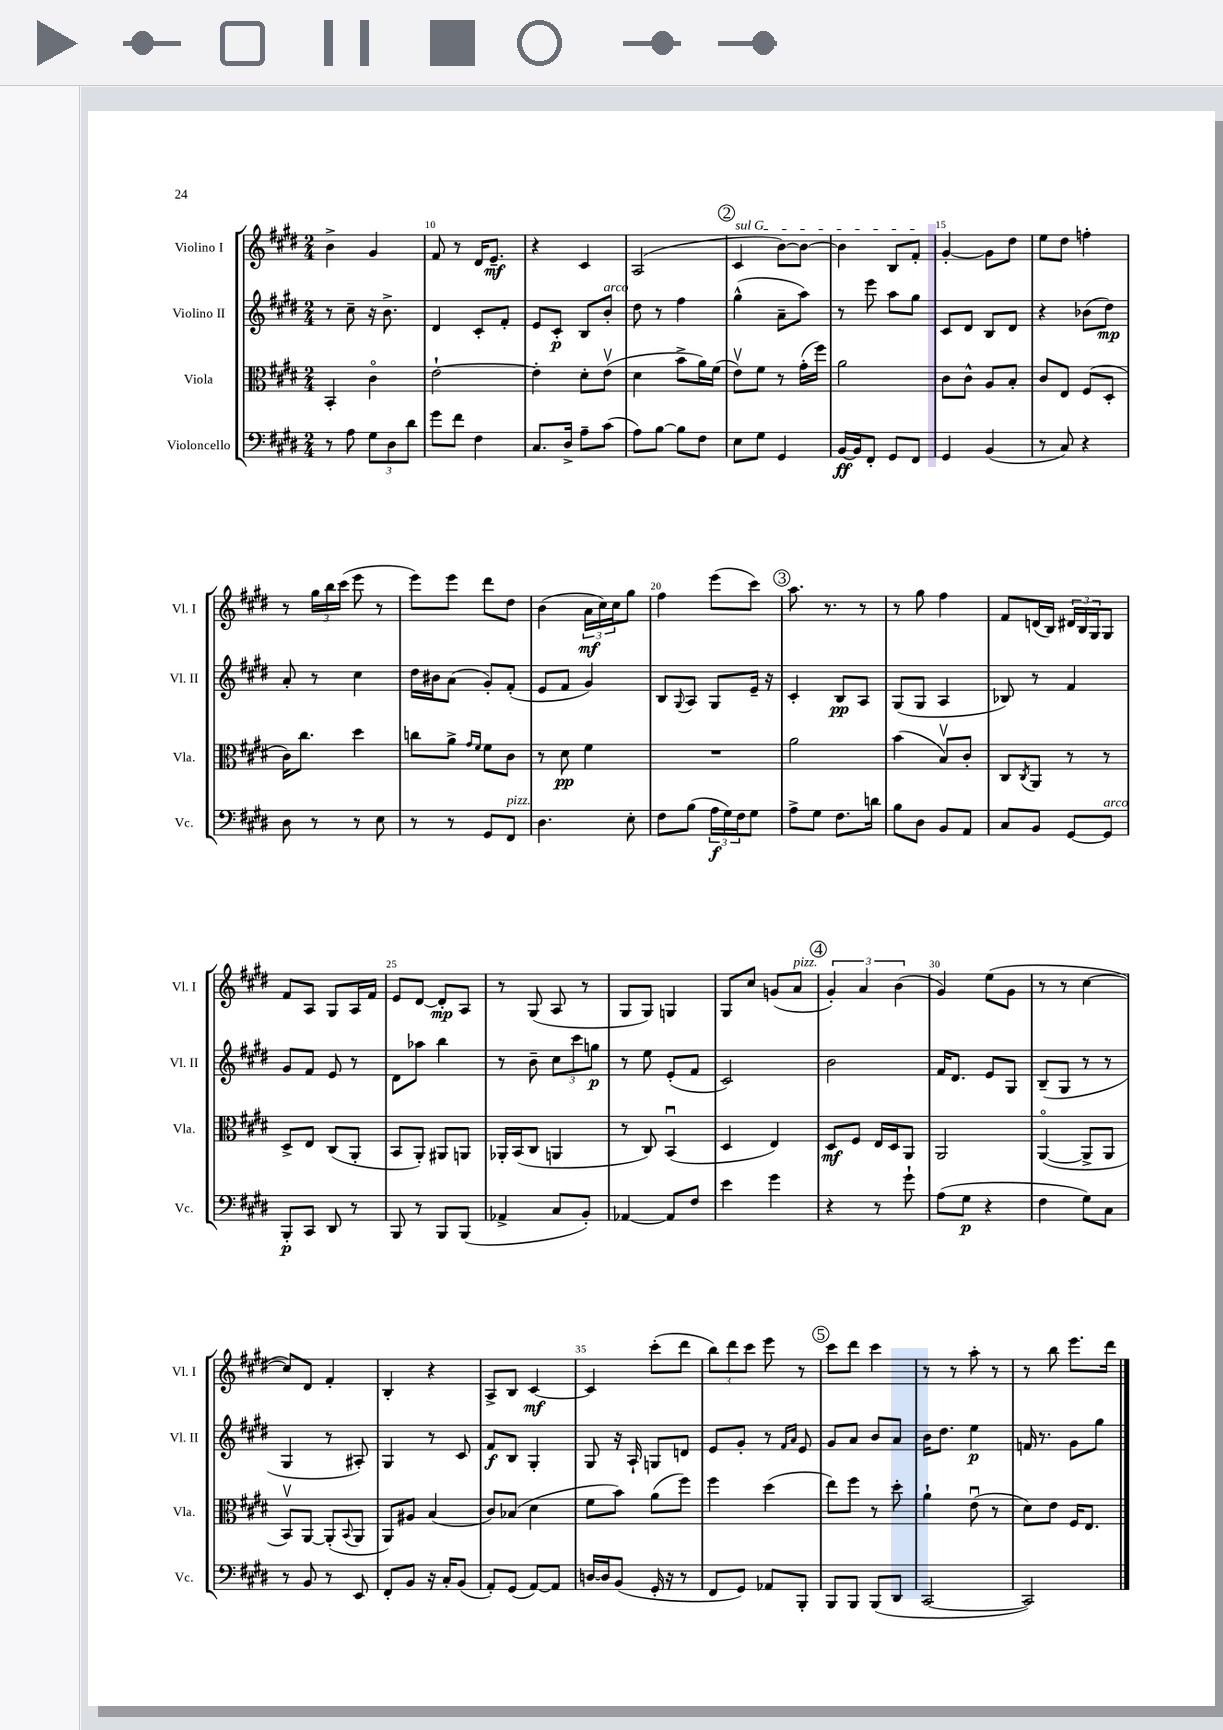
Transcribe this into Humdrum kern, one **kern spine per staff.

**kern	**kern	**kern	**kern
*staff4	*staff3	*staff2	*staff1
*clefF4	*clefC3	*clefG2	*clefG2
*k[f#c#g#d#]	*k[f#c#g#d#]	*k[f#c#g#d#]	*k[f#c#g#d#]
*M2/4	*M2/4	*M2/4	*M2/4
8r	4BB'	8r	4b^
8A	.	8cc#~	.
12G#	4c#o	16r	4g#
.	.	8.b^	.
12D#	.	.	.
12d#	.	.	.
=	=	=	=
8g#	[2e`	4d#	8f#
8f#	.	.	8r
4F#	.	8c#'	16d#
.	.	.	8.e~
.	.	8f#'	.
=	=	=	=
8.C#	4e']	8e	4r
.	.	8c#'	.
16D#^	.	.	.
8A~	8d#'	8B	4c#
(8c#	(8ev	8b'	.
=	=	=	=
8A)	4d#	8dd#	(2A
[8B	.	8r	.
8B]	8b^	4ff#	.
8F#	16a)	.	.
.	(16f#	.	.
=	=	=	=
8E	8ev)	(4gg#^^	4c#
8G#	8f#	.	.
4GG#	8r	8a~	[8b)
.	(16g#'	8aa)	8b_
.	16ff#)	.	.
=	=	=	=
[16BB	2a	8r	4b]
16BB]	.	.	.
8FF#'	.	8eee	.
8GG#	.	8aa	8B
8FF#	.	8gg#	8f#'
=	=	=	=
4GG#	8c#	8c#	[4g#'
.	8c#^^	8d#	.
(4BB	8A	8B	8g#]
.	8B'	8d#	8dd#
=	=	=	=
8r	8c#	4r	8ee
8C#)	8E	.	8dd#
4r	(8F#	(8b-	4ff'
.	8D#'	8dd#)	.
=	=	=	=
8D#	16c#)	8a'	8r
.	8.cc#	.	.
8r	.	8r	24gg#
.	.	.	24bb
.	.	.	(24ccc#
8r	4dd#	4cc#	8eee
8E	.	.	8r
=	=	=	=
8r	8cc	16dd#	8eee)
.	.	16b#	.
8r	8a^	(8a	8eee
.	16qqg#	.	.
.	16qqf#	.	.
8GG#	8f#	8g#')	8ddd#
8FF#	8c#	(8f#'	8dd#
=	=	=	=
4.D#	8r	8e	(4b
.	8d#	8f#	.
.	4f#	4g#)	24a
.	.	.	24cc#)
.	.	.	24cc#
8E'	.	.	8gg#
=	=	=	=
8F#	2r	8B	4ff#
.	.	8qqG#	.
(8B	.	8A	.
24A	.	8G#	(8eee
24G#)	.	.	.
24F#	.	.	.
8G#	.	16e~	8ccc#)
.	.	16r	.
=	=	=	=
8A^	2a	4c#'	8.aa
8G#	.	.	.
.	.	.	8.r
8.F#	.	8B	.
.	.	8A	8r
16d	.	.	.
=	=	=	=
8B	(4b	(8G#	8r
8D#	.	8G#	8gg#
8BB	8Bv)	4A	4ff#
8AA	8c#'	.	.
=	=	=	=
8C#	8C#	8B-)	8f#
.	8qC#	.	.
8BB	8AA	8r	(16d
.	.	.	16B)
[8GG#	8r	4f#	24d#
.	.	.	24B
.	.	.	24G#
8GG#]	8r	.	8G#
=	=	=	=
8BBB'	8D#^	8g#	8f#
8CC#	8E	8f#	8A
8DD#	(8C#	8e	8G#
8r	8AA'	8r	16A
.	.	.	16f#
=	=	=	=
8BBB	8BB	8d#	8e
8r	8AA')	8aa-	[8d#
8BBB	8AA#	4bb	8d#']
(8BBB	8AA	.	8A
=	=	=	=
4AA-^	16AA-'	8r	8r
.	(16BB	.	.
.	8C#	8b~	(8G#
8C#	4AA	12cc#	8A
.	.	12ccc#	.
8BB')	.	.	8r
.	.	12gg	.
=	=	=	=
[4AA-	8r	8r	8G#
.	8C#)	8ee	8G#)
8AA-]	(4BBu	(8e'	4G
8F#	.	8f#	.
=	=	=	=
4e	4D#	2c#)	8G#
.	.	.	8cc#
4g#	4E)	.	(8g
.	.	.	8a
=	=	=	=
4r	8D#	2b	6g#')
.	8F#	.	.
.	.	.	6a
8r	16E	.	.
.	16D#	.	.
.	.	.	(6b
8g#`	8AA	.	.
=	=	=	=
(8A	2AA	16f#	4g#)
.	.	8.d#	.
8G#	.	.	.
4r	.	8e	(8ee
.	.	8G#	8g#
=	=	=	=
4F#	([4AAo	(8B~	8r
.	.	8G#	8r
8G#)	8AA^]	8r	[4cc#
8C#	8AA	8r	.
=	=	=	=
8r	8BBv)	4G#	8cc#])
8BB	[8AA	.	8d#
8r	(8AA']	8r	4f#'
.	8qqBB	.	.
8EE	8AA	8A#')	.
=	=	=	=
8FF#'	8AA)	4G#	4B'
8BB	8A#	.	.
16r	(4B	8r	4r
16C#'	.	.	.
(8BB	.	8c#	.
=	=	=	=
8AA')	8c#)	8f#	8A^
(8GG#	(8B-	8B	8B
[8AA)	4d#	4G#'	[4c#
8AA]	.	.	.
=	=	=	=
[16D	8f#	8G#	4c#]
16D]	.	.	.
(8BB	8b)	16r	.
.	.	16A`	.
16GG#'	(8a	8G	(8ccc#'
16r	.	.	.
8r	8ff#)	8d	8ddd#
=	=	=	=
8FF#	4ff#	8e	12bb)
.	.	.	12ddd#
8GG#)	.	8g#'	.
.	.	.	12ccc#
8AA-	(4dd#	8r	8eee
.	.	16qqf#	.
.	.	16qqa	.
8BBB'	.	8e	8r
=	=	=	=
8BBB	8ee)	8g#	8ccc#
8BBB	8ff#	8a	8ddd#
(8BBB	8r	8b	4ccc#
8DD#	8dd#'	8a	.
=	=	=	=
[2CC#	4a`	16b	8r
.	.	8.dd#	.
.	.	.	8r
.	(8eu	4ee	8aa'
.	8r	.	8r
=	=	=	=
2CC#])	8d#)	16f	8r
.	.	8.r	.
.	8e	.	8bb
.	16F#	8g#	8.eee
.	8.E	.	.
.	.	8gg#	.
.	.	.	16ddd#
==	==	==	==
*-	*-	*-	*-
